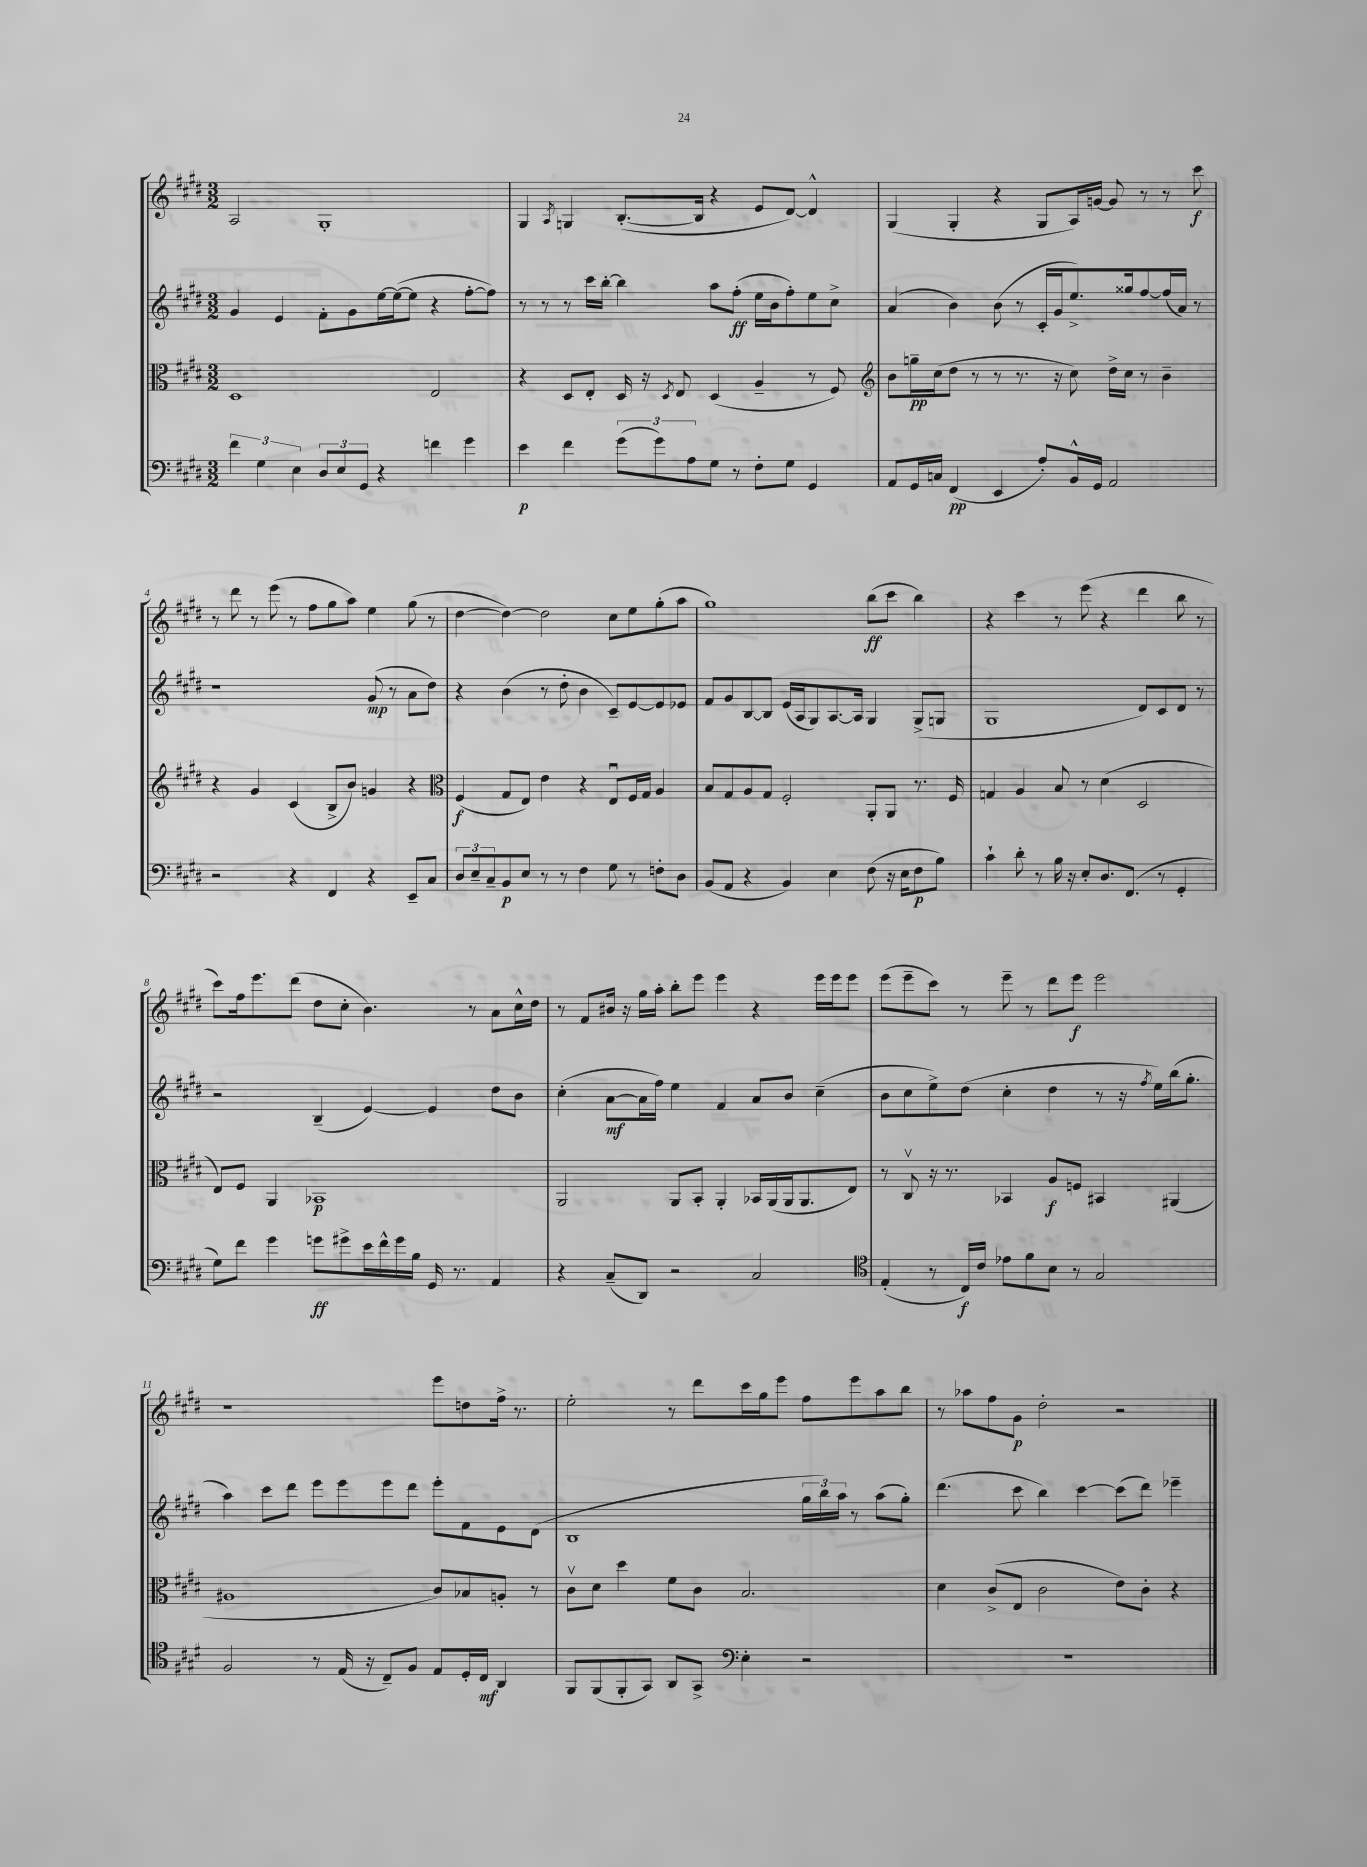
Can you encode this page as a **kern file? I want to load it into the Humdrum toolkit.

**kern	**dynam	**kern	**dynam	**kern	**dynam	**kern	**dynam
*part4	*part4	*part3	*part3	*part2	*part2	*part1	*part1
*staff4	*staff4	*staff3	*staff3	*staff2	*staff2	*staff1	*staff1
*clefF4	*	*clefC3	*	*clefG2	*	*clefG2	*
*k[f#c#g#d#]	*	*k[f#c#g#d#]	*	*k[f#c#g#d#]	*	*k[f#c#g#d#]	*
*M3/2	*	*M3/2	*	*M3/2	*	*M3/2	*
=1	=1	=1	=1	=1	=1	=1	=1
6f#\	.	1D#	.	4g#/	.	2A/	.
6G#\	.	.	.	.	.	.	.
.	.	.	.	4e/	.	.	.
6E\	.	.	.	.	.	.	.
12D#/L	.	.	.	8f#'\L	.	1G#'	.
12E/	.	.	.	.	.	.	.
.	.	.	.	8g#\	.	.	.
12GG#/J	.	.	.	.	.	.	.
4r	.	.	.	[16ee\L	.	.	.
.	.	.	.	(16ee\J_	.	.	.
.	.	.	.	8ee\J]	.	.	.
4fn\	.	2E/	.	4r	.	.	.
4g#\	.	.	.	[8ff#'\L	.	.	.
.	.	.	.	8ff#\J])	.	.	.
=2	=2	=2	=2	=2	=2	=2	=2
4e\	p	4r	.	8r	.	4G#/	.
.	.	.	.	8r	.	.	.
.	.	.	.	.	.	8qA/	.
4f#\	.	8D#/L	.	8r	.	4Gn/	.
.	.	8E'/J	.	16ccc#\LL	.	.	.
.	.	.	.	[16bb'\JJ	.	.	.
(12g#\L	.	16D#/	.	4bb\]	.	([8.B'/L	.
.	.	16r	.	.	.	.	.
12g#\)	.	.	.	.	.	.	.
.	.	8qD#/	.	.	.	.	.
.	.	8E/	.	.	.	.	.
12A\	.	.	.	.	.	.	.
.	.	.	.	.	.	16B/Jk]	.
8G#\J	.	(4D#/	.	8aa\L	.	4r	.
8r	.	.	.	(8ff#'\J	ff	.	.
8F#'\L	.	4A~/	.	16ee\LL	.	8e/L	.
.	.	.	.	16b\J	.	.	.
8G#\J	.	.	.	8ff#'\)	.	[8d#/J)	.
4GG#/	.	8r	.	8ee\	.	4d#^^/]	.
.	.	8F#/)	.	8cc#^\J	.	.	.
=3	=3	=3	=3	=3	=3	=3	=3
*	*	*clefG2	*	*	*	*	*
8AA/L	.	8b\L	.	(4a/	.	(4G#/	.
16GG#/L	.	16ggn~\L	pp	.	.	.	.
16Cn/JJ	.	(16cc#\J	.	.	.	.	.
(4FF#/	pp	8dd#\J	.	4b\)	.	4G#'/	.
.	.	8r	.	.	.	.	.
4EE/	.	8r	.	(8b\	.	4r	.
.	.	8.r	.	8r	.	.	.
8A'/L)	.	.	.	16c#'/LL	.	8G#/L	.
.	.	16r	.	16g#/J	.	.	.
16BB^^/L	.	8cc#\)	.	8.ee^/)	.	16A/L)	.
16GG#/JJ	.	.	.	.	.	[16gn/JJ	.
2AA/	.	16dd#^\LL	.	.	.	8g/]	.
.	.	16cc#\JJ	.	16gg##X/k	.	.	.
.	.	8r	.	[8ff#/	.	8r	.
.	.	4b~\	.	(16ff#/L]	.	8r	.
.	.	.	.	16a/JJ)	.	.	.
.	.	.	.	8r	.	8ccc#\	f
!!LO:LB:g=z
=4	=4	=4	=4	=4	=4	=4	=4
2r	.	4r	.	1r	.	8r	.
.	.	.	.	.	.	8ddd#\	.
.	.	4g#/	.	.	.	8r	.
.	.	.	.	.	.	(8eee\	.
4r	.	(4c#/	.	.	.	8r	.
.	.	.	.	.	.	8ff#\L	.
4FF#/	.	8B^/L	.	.	.	8gg#\	.
.	.	8b/J)	.	.	.	8aa\J)	.
4r	.	4gn/	.	(8g#/	mp	4ee\	.
.	.	.	.	8r	.	.	.
8EE~/L	.	4r	.	8a\L	.	(8gg#\	.
8C#/J	.	.	.	8dd#\J)	.	8r	.
=5	=5	=5	=5	=5	=5	=5	=5
*	*	*clefC3	*	*	*	*	*
12D#/L	.	(4F#/	f	4r	.	[4dd#\	.
12E~/	.	.	.	.	.	.	.
12C#~/	.	.	.	.	.	.	.
8BB/	p	8G#/L	.	(4b\	.	4dd#\_)	.
8E/J	.	8E/J)	.	.	.	.	.
8r	.	4e\	.	8r	.	2dd#\]	.
8r	.	.	.	8dd#'\	.	.	.
4F#\	.	4r	.	4b\	.	.	.
8G#\	.	8Eu/L	.	8c#~/L)	.	8cc#\L	.
8r	.	16F#/L	.	[8e/	.	8ee\	.
.	.	16G#/JJ	.	.	.	.	.
8Fn'\L	.	4A/	.	8e/]	.	(8gg#'\	.
8D#\J	.	.	.	8e-X/J	.	8aa\J	.
=6	=6	=6	=6	=6	=6	=6	=6
(8BB/L	.	8B/L	.	8f#/L	.	1gg#)	.
8AA/J	.	8G#/	.	8g#/	.	.	.
4r	.	8A/	.	[8B/	.	.	.
.	.	8G#/J	.	8B/J]	.	.	.
4BB/)	.	2F#'/	.	(16e/LL	.	.	.
.	.	.	.	16A/J	.	.	.
.	.	.	.	8G#/)	.	.	.
4E\	.	.	.	[8.A/	.	.	.
.	.	.	.	16A/Jk]	.	.	.
(8F#\	.	8AA'/L	.	4G#/	.	(8bb\L	ff
16r	.	8AA/J	.	.	.	8ccc#\J	.
16E\KL	.	.	.	.	.	.	.
8F#\	p	8.r	.	(8G#^/L	.	4bb\)	.
8B\J)	.	.	.	8Gn/J	.	.	.
.	.	16F#/	.	.	.	.	.
=7	=7	=7	=7	=7	=7	=7	=7
4c#`\	.	4Gn/	.	1G#	.	4r	.
8d#'\	.	4A/	.	.	.	4ccc#\	.
8r	.	.	.	.	.	.	.
16B\	.	8B/	.	.	.	8r	.
16r	.	.	.	.	.	.	.
8E'/L	.	8r	.	.	.	(8eee\	.
8.D#/	.	(4d#\	.	.	.	4r	.
(8.FF#/J	.	.	.	.	.	.	.
.	.	2D#/	.	8d#/L)	.	4ddd#\	.
8r	.	.	.	8c#/	.	.	.
4GG#'/	.	.	.	8d#/J	.	8bb\	.
.	.	.	.	8r	.	8r	.
!!LO:LB:g=z
=8	=8	=8	=8	=8	=8	=8	=8
8G#\L)	.	8E/L)	.	2r	.	8ccc#\L)	.
8f#\J	.	8F#/J	.	.	.	16ff#\k	.
.	.	.	.	.	.	8.eee\	.
4g#\	.	4AA/	.	.	.	.	.
.	.	.	.	.	.	(8ddd#\J	.
8gn\L	ff	1BB-X	p	(4B~/	.	8dd#\L	.
8g#X^\	.	.	.	.	.	8cc#'\J	.
16e\L	.	.	.	[4e/)	.	4.b\)	.
16f#^^\	.	.	.	.	.	.	.
16g#\	.	.	.	.	.	.	.
16B\JJ	.	.	.	.	.	.	.
16GG#/	.	.	.	4e/]	.	.	.
8.r	.	.	.	.	.	.	.
.	.	.	.	.	.	8r	.
4AA/	.	.	.	8dd#\L	.	8a\L	.
.	.	.	.	8b\J	.	16cc#^^\L	.
.	.	.	.	.	.	16dd#\JJ	.
=9	=9	=9	=9	=9	=9	=9	=9
4r	.	2AA/	.	(4cc#'\	.	8r	.
.	.	.	.	.	.	8f#/L	.
(8C#~/L	.	.	.	[8a\L	mf	16b#X/Jk	.
.	.	.	.	.	.	16r	.
8DD#/J)	.	.	.	16a\L]	.	16gg#\LL	.
.	.	.	.	16ff#\JJ)	.	16aa'\JJ	.
2r	.	8AA/L	.	4ee\	.	8bb'\L	.
.	.	8BB'/J	.	.	.	8eee\J	.
.	.	4AA'/	.	4f#/	.	4eee\	.
2C#/	.	16BB-X/LL	.	8a/L	.	4r	.
.	.	(16AA/	.	.	.	.	.
.	.	16AA/J	.	8b/J	.	.	.
.	.	8.AA/	.	.	.	.	.
.	.	.	.	(4cc#~\	.	16eee\LL	.
.	.	.	.	.	.	16eee\J	.
.	.	8E/J)	.	.	.	8eee\J	.
=10	=10	=10	=10	=10	=10	=10	=10
*clefC4	*	*	*	*	*	*	*
(4E'/	.	8r	.	8b\L	.	(8eee\L	.
.	.	8C#v/	.	8cc#\	.	8eee~\	.
8r	.	16r	.	8ee^\)	.	8ccc#\J)	.
.	.	8.r	.	.	.	.	.
16C#/LL)	f	.	.	(8dd#\J	.	8r	.
16c#/JJ	.	.	.	.	.	.	.
8e-X\L	.	4BB-X/	.	4cc#'\	.	8eee~\	.
8f#\	.	.	.	.	.	8r	.
8B\J	.	8A/L	f	4dd#\	.	8ddd#\L	.
8r	.	8Fn/J	.	.	.	8eee\J	f
2G#/	.	4BB#X/	.	8r	.	2eee\	.
.	.	.	.	16r	.	.	.
.	.	.	.	8qff#/	.	.	.
.	.	.	.	16ee\LL)	.	.	.
.	.	(4AA#X/	.	(16bb\J	.	.	.
.	.	.	.	8.gg#'\J	.	.	.
!!LO:LB:g=z
=11	=11	=11	=11	=11	=11	=11	=11
2F#/	.	1A#X	.	4aa\)	.	1r	.
.	.	.	.	8ccc#\L	.	.	.
.	.	.	.	8ddd#\J	.	.	.
8r	.	.	.	8eee\L	.	.	.
(16E/	.	.	.	8eee\	.	.	.
16r	.	.	.	.	.	.	.
8C#~/L)	.	.	.	8eee\	.	.	.
8F#/J	.	.	.	8ddd#\J	.	.	.
8E/L	.	8c#/L)	.	8eee'\L	.	8eee\L	.
16D#'/L	.	8B-X/	.	8f#\	.	8ddn\	.
16C#/JJ	mf	.	.	.	.	.	.
4AA/	.	8An'/J	.	8e\	.	16ff#^\Jk	.
.	.	.	.	.	.	8.r	.
.	.	8r	.	(8d#\J	.	.	.
=12	=12	=12	=12	=12	=12	=12	=12
8FF#/L	.	8c#v\L	.	1B	.	2ee'\	.
(8FF#/	.	8d#\J	.	.	.	.	.
8FF#'/	.	4dd#\	.	.	.	.	.
8GG#/J)	.	.	.	.	.	.	.
8AA/L	.	8f#\L	.	.	.	8r	.
8GG#^/J	.	8c#\J	.	.	.	8ddd#\L	.
*clefF4	*	*	*	*	*	*	*
4E'\	.	2.B/	.	.	.	16ccc#\L	.
.	.	.	.	.	.	16gg#\J	.
.	.	.	.	.	.	8eee\J	.
2r	.	.	.	24gg#\LL	.	8ff#\L	.
.	.	.	.	24bb\)	.	.	.
.	.	.	.	24aa\JJ	.	.	.
.	.	.	.	8r	.	8eee\	.
.	.	.	.	(8aa\L	.	8aa\	.
.	.	.	.	8gg#'\J)	.	8bb\J	.
=13	=13	=13	=13	=13	=13	=13	=13
1.r	.	4d#\	.	(4.ddd#\	.	8r	.
.	.	.	.	.	.	8aa-X\L	.
.	.	(8c#^/L	.	.	.	8ff#\	.
.	.	8E/J	.	8ccc#\	.	8g#\J	p
.	.	2c#\	.	4bb\)	.	2dd#'\	.
.	.	.	.	[4ccc#\	.	.	.
.	.	8e\L)	.	(8ccc#\L]	.	2r	.
.	.	8c#'\J	.	8ddd#\J)	.	.	.
.	.	4r	.	4eee-X~\	.	.	.
==	==	==	==	==	==	==	==
*-	*-	*-	*-	*-	*-	*-	*-
